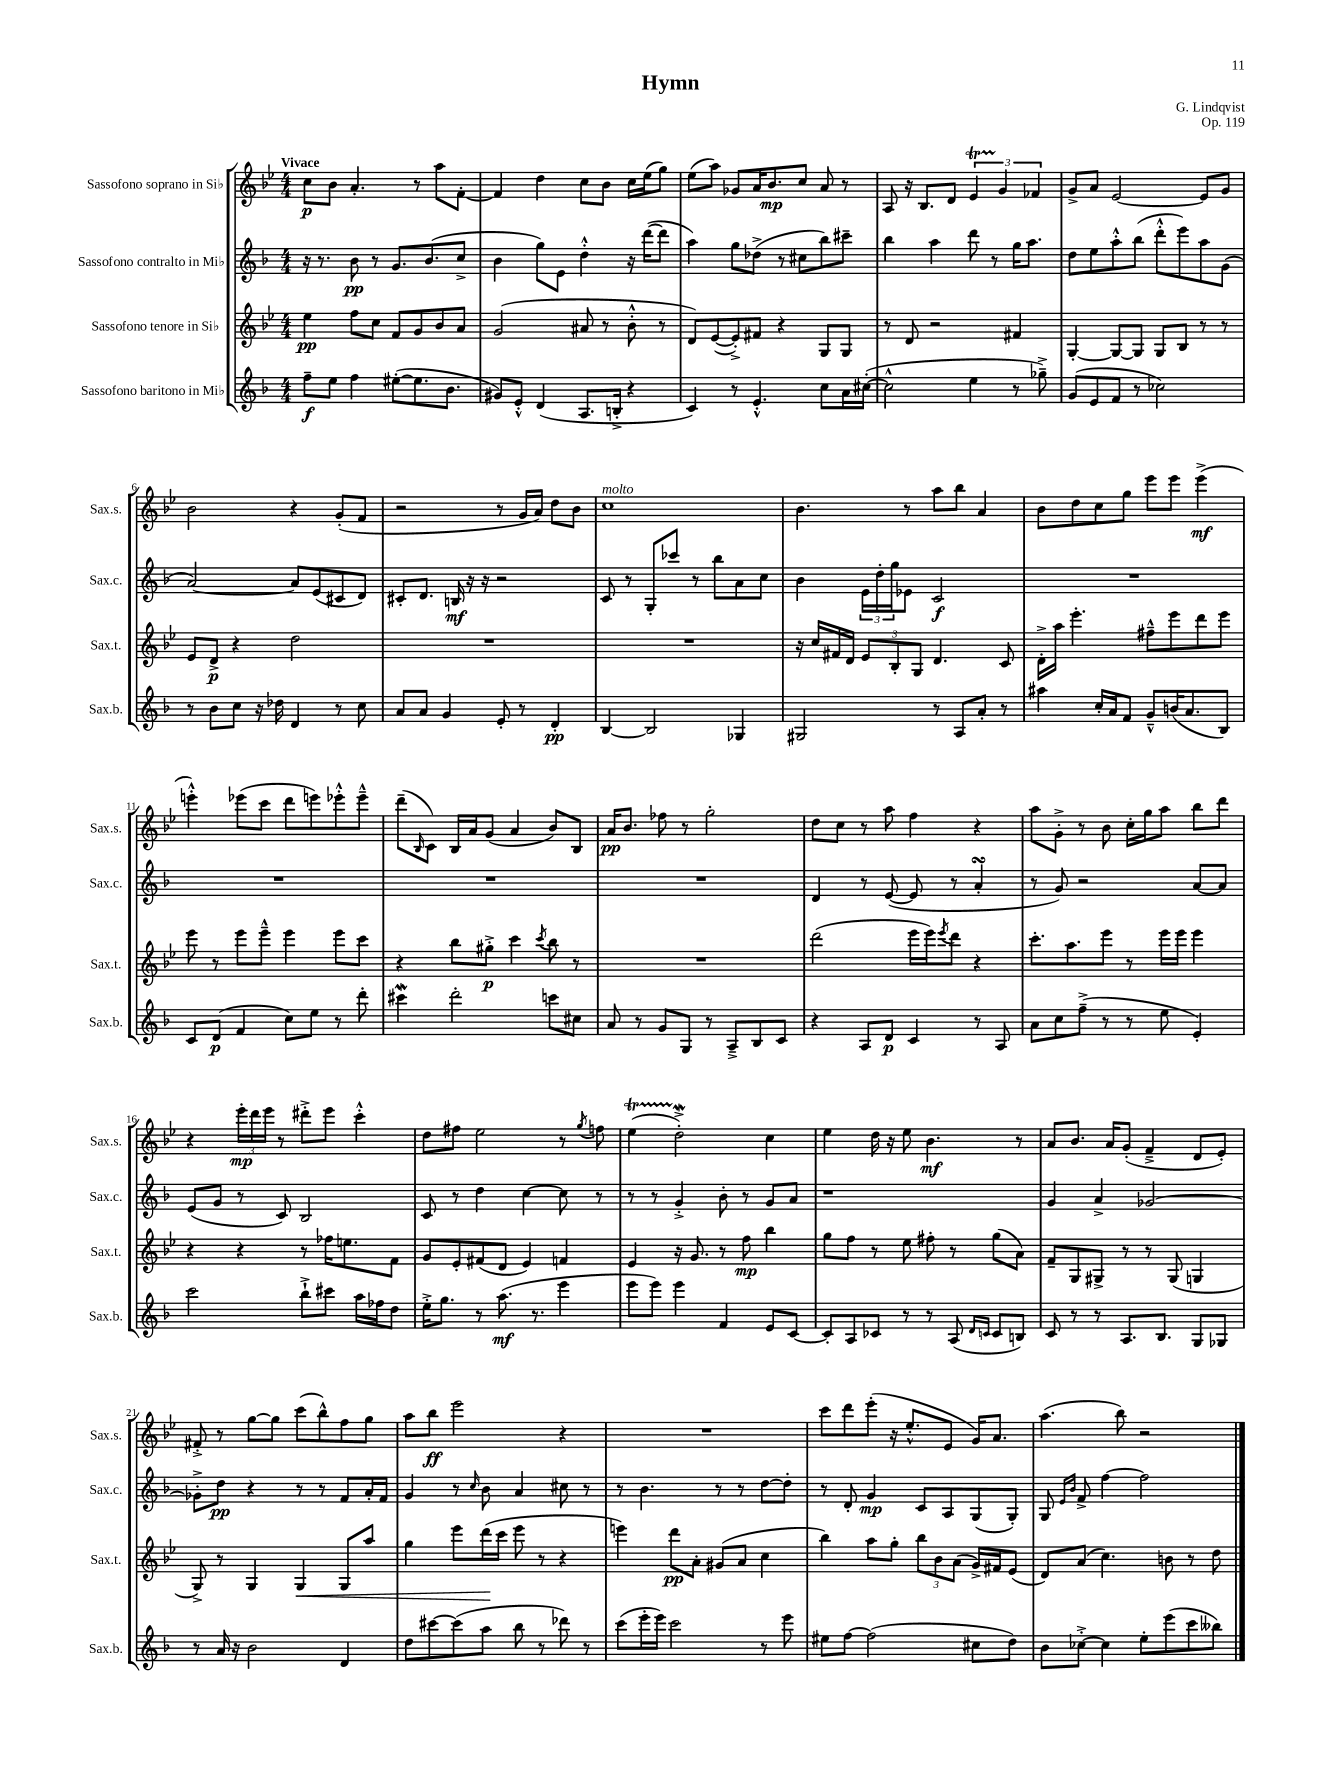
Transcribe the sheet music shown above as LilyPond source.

\header { title = "Hymn" composer = "G. Lindqvist" opus = "Op. 119" }
<<
\new StaffGroup <<
\new Staff = "s0" \with { instrumentName = "Sassofono soprano in Sib" shortInstrumentName = "Sax.s." } {
    \clef treble \key bes \major \numericTimeSignature \time 4/4 \tempo "Vivace"
    c''8\p bes'8 a'4.-. r8 a''8 f'8~-. |
    f'4 d''4 c''8 bes'8 c''16 ees''16( g''8) |
    ees''8( a''8) ges'8 a'16 bes'8.\mp c''8 a'8 r8 |
    a8 r16 bes8. d'8 \tuplet 3/2 { ees'4\startTrillSpan g'4\stopTrillSpan fes'4 } |
    g'8-> a'8 ees'2~ ees'8 g'8 |
    bes'2 r4 g'8-.( f'8 |
    r2 r8 g'16 a'16) d''8 bes'8 |
    c''1^\markup { \italic "molto" } |
    bes'4. r8 a''8 bes''8 a'4 |
    bes'8 d''8 c''8 g''8 ees'''8 ees'''8 ees'''4->\mf( |
    e'''4-.-^) ees'''8( c'''8 d'''8 e'''8) ees'''8-.-^ ees'''8---^ |
    d'''8--( \grace { bes16 } c'8) bes16 a'16 g'8( a'4 bes'8) bes8 |
    a'16\pp bes'8. fes''8 r8 g''2-. |
    d''8 c''8 r8 a''8 f''4 r4 |
    a''8 g'8-.-> r8 bes'8 c''16-. g''16 a''8 bes''8 d'''8 |
    r4 \tuplet 3/2 { ees'''16-.\mp d'''16 ees'''16 } r8 dis'''8-.-> ees'''8 c'''4-.-^ |
    d''8 fis''8 ees''2 r8 \acciaccatura { g''8 } f''8 |
    ees''4\startTrillSpan( d''2-.->\mordent\stopTrillSpan) c''4 |
    ees''4 d''16 r16 ees''8 bes'4.\mf r8 |
    a'8 bes'8. a'16 g'8-.( f'4---> d'8 ees'8-.) |
    fis'8-.-> r8 g''8~ g''8 c'''8( bes''8-^) f''8 g''8 |
    a''8 bes''8\ff ees'''2 r4 |
    R1 |
    c'''8 d'''8 ees'''8-.( r16 ees''8.-.-^ ees'8 g'16) a'8. |
    a''4.( bes''8) r2 \bar "|." |
}
\new Staff = "s1" \with { instrumentName = "Sassofono contralto in Mib" shortInstrumentName = "Sax.c." } {
    \clef treble \key f \major \numericTimeSignature \time 4/4
    r16 r8. bes'8\pp r8 g'8. bes'8.( c''8-> |
    bes'4 g''8) e'8 d''4-.-^ r16 d'''16~( d'''8 |
    a''4) g''8 des''8->( r8 cis''8 bes''8) cis'''8-- |
    bes''4 a''4 d'''8 r8 g''16 a''8. |
    d''8 e''8 a''8-.-^ bes''8( d'''8-.-^ e'''8) a''8 g'8( |
    a'2~) a'8 e'8( cis'8 d'8) |
    cis'8-. d'8. b16\mf r16 r16 r2 |
    c'8 r8 g8-. ces'''8 r8 bes''8 a'8 c''8 |
    bes'4 \tuplet 3/2 { e'16 d''16-. g''16 } ees'8 c'2\f |
    R1 |
    R1 |
    R1 |
    R1 |
    d'4 r8 e'8~( e'8 r8 a'4-.\turn |
    r8 g'8) r2 a'8~ a'8 |
    e'8( g'8 r8 c'8) bes2 |
    c'8 r8 d''4 c''4~ c''8 r8 |
    r8 r8 g'4-.-> bes'8-. r8 g'8 a'8 |
    r1 |
    g'4 a'4-> ges'2~ |
    ges'8-.-> d''8\pp r4 r8 r8 f'8 a'16-. f'16 |
    g'4 r8 \grace { c''16 } bes'8 a'4 cis''8 r8 |
    r8 bes'4. r8 r8 d''8~ d''8-. |
    r8 d'8-. g'4\mp c'8 a8 g8( g8-.) |
    g8 \grace { e'16 bes'16 } f'8-> f''4~ f''2 \bar "|." |
}
\new Staff = "s2" \with { instrumentName = "Sassofono tenore in Sib" shortInstrumentName = "Sax.t." } {
    \clef treble \key bes \major \numericTimeSignature \time 4/4
    ees''4\pp f''8 c''8 f'8 g'8 bes'8 a'8 |
    g'2( ais'8 r8 bes'8-.-^ r8 |
    d'8) ees'8~( ees'8-.->) fis'8 r4 g8 g8 |
    r8 d'8 r2 fis'4 |
    g4~-. g8~ g8 g8 bes8 r8 r8 |
    ees'8 d'8->\p r4 d''2 |
    R1 |
    R1 |
    r16 c''16 fis'16 d'16 \tuplet 3/2 { ees'8 bes8-. g8 } d'4. c'8 |
    d'16-.-> a''16 ees'''4.-. fis''8---^ ees'''8 d'''8 ees'''8 |
    ees'''8 r8 ees'''8 ees'''8---^ ees'''4 ees'''8 c'''8 |
    r4 bes''8 gis''8-.->\p c'''4 \acciaccatura { c'''8 } bes''8 r8 |
    R1 |
    d'''2( ees'''16 ees'''16) \acciaccatura { ees'''8 } d'''8 r4 |
    c'''8.-. a''8. ees'''8 r8 ees'''16 ees'''16 ees'''4 |
    r4 r4 r8 fes''16 e''8. f'8 |
    g'8 ees'8-. fis'8( d'8 ees'4) f'4 |
    ees'4 r16 g'8. r8 f''8\mp bes''4 |
    g''8 f''8 r8 ees''8 fis''8-. r8 g''8( a'8) |
    f'8-- g8 gis8-> r8 r8 gis8( g4 |
    g8->) r8 g4 g4\< g8 a''8 |
    g''4 ees'''8 d'''16\!( c'''16 ees'''8 r8 r4 |
    e'''4) d'''8\pp a'8-. gis'8( a'8 c''4 |
    bes''4) a''8 g''8-. \tuplet 3/2 { bes''8 bes'8 a'8( } g'16->) fis'16 ees'8( |
    d'8) a'8( c''4.) b'8 r8 d''8 \bar "|." |
}
\new Staff = "s3" \with { instrumentName = "Sassofono baritono in Mib" shortInstrumentName = "Sax.b." } {
    \clef treble \key f \major \numericTimeSignature \time 4/4
    f''8--\f e''8 f''4 eis''8~-.( eis''8. bes'8. |
    gis'8) e'8-.-^ d'4( a8. b16-.-> r4 |
    c'4) r8 e'4.-.-^ c''8 a'16 cis''16~-.( |
    cis''2-^ e''4 r8 ges''8--->) |
    g'8( e'8 f'8 r8 ces''2) |
    r8 bes'8 c''8 r16 des''16 d'4 r8 c''8 |
    a'8 a'8 g'4 e'8-. r8 d'4-.\pp |
    bes4~ bes2 ges4 |
    gis2 r8 a8 a'8-. r8 |
    ais''4 c''16-. a'16 f'8 g'8---^ b'16( a'8. bes8) |
    c'8 d'8\p( f'4 c''8) e''8 r8 d'''8-. |
    cis'''4\mordent d'''2-. c'''8 cis''8 |
    a'8 r8 g'8 g8 r8 a8---> bes8 c'8 |
    r4 a8 d'8\p c'4 r8 a8 |
    a'8 c''8 f''8--->( r8 r8 e''8 e'4-.) |
    c'''2 bes''8-!-> cis'''8 a''16 fes''16 d''8 |
    e''16-.-> g''8. r8 a''8.\mf( r8. e'''4 |
    e'''8 e'''8) e'''4 f'4 e'8 c'8~ |
    c'8-. a8 ces'8 r8 r8 a8( \grace { d'16 c'16 } c'8 b8) |
    c'8 r8 r8 a8. bes8. g8 ges8 |
    r8 a'16 r16 bes'2 d'4 |
    d''8 cis'''8~ cis'''8( a''8 bes''8 r8 des'''8) r8 |
    c'''8( e'''16-. e'''16) c'''2 r8 e'''8 |
    eis''8 f''8~ f''2( cis''8 d''8) |
    bes'8 ces''8~-.-> ces''4 e''8-. e'''8( c'''8 beses''8) \bar "|." |
}
>>
>>
